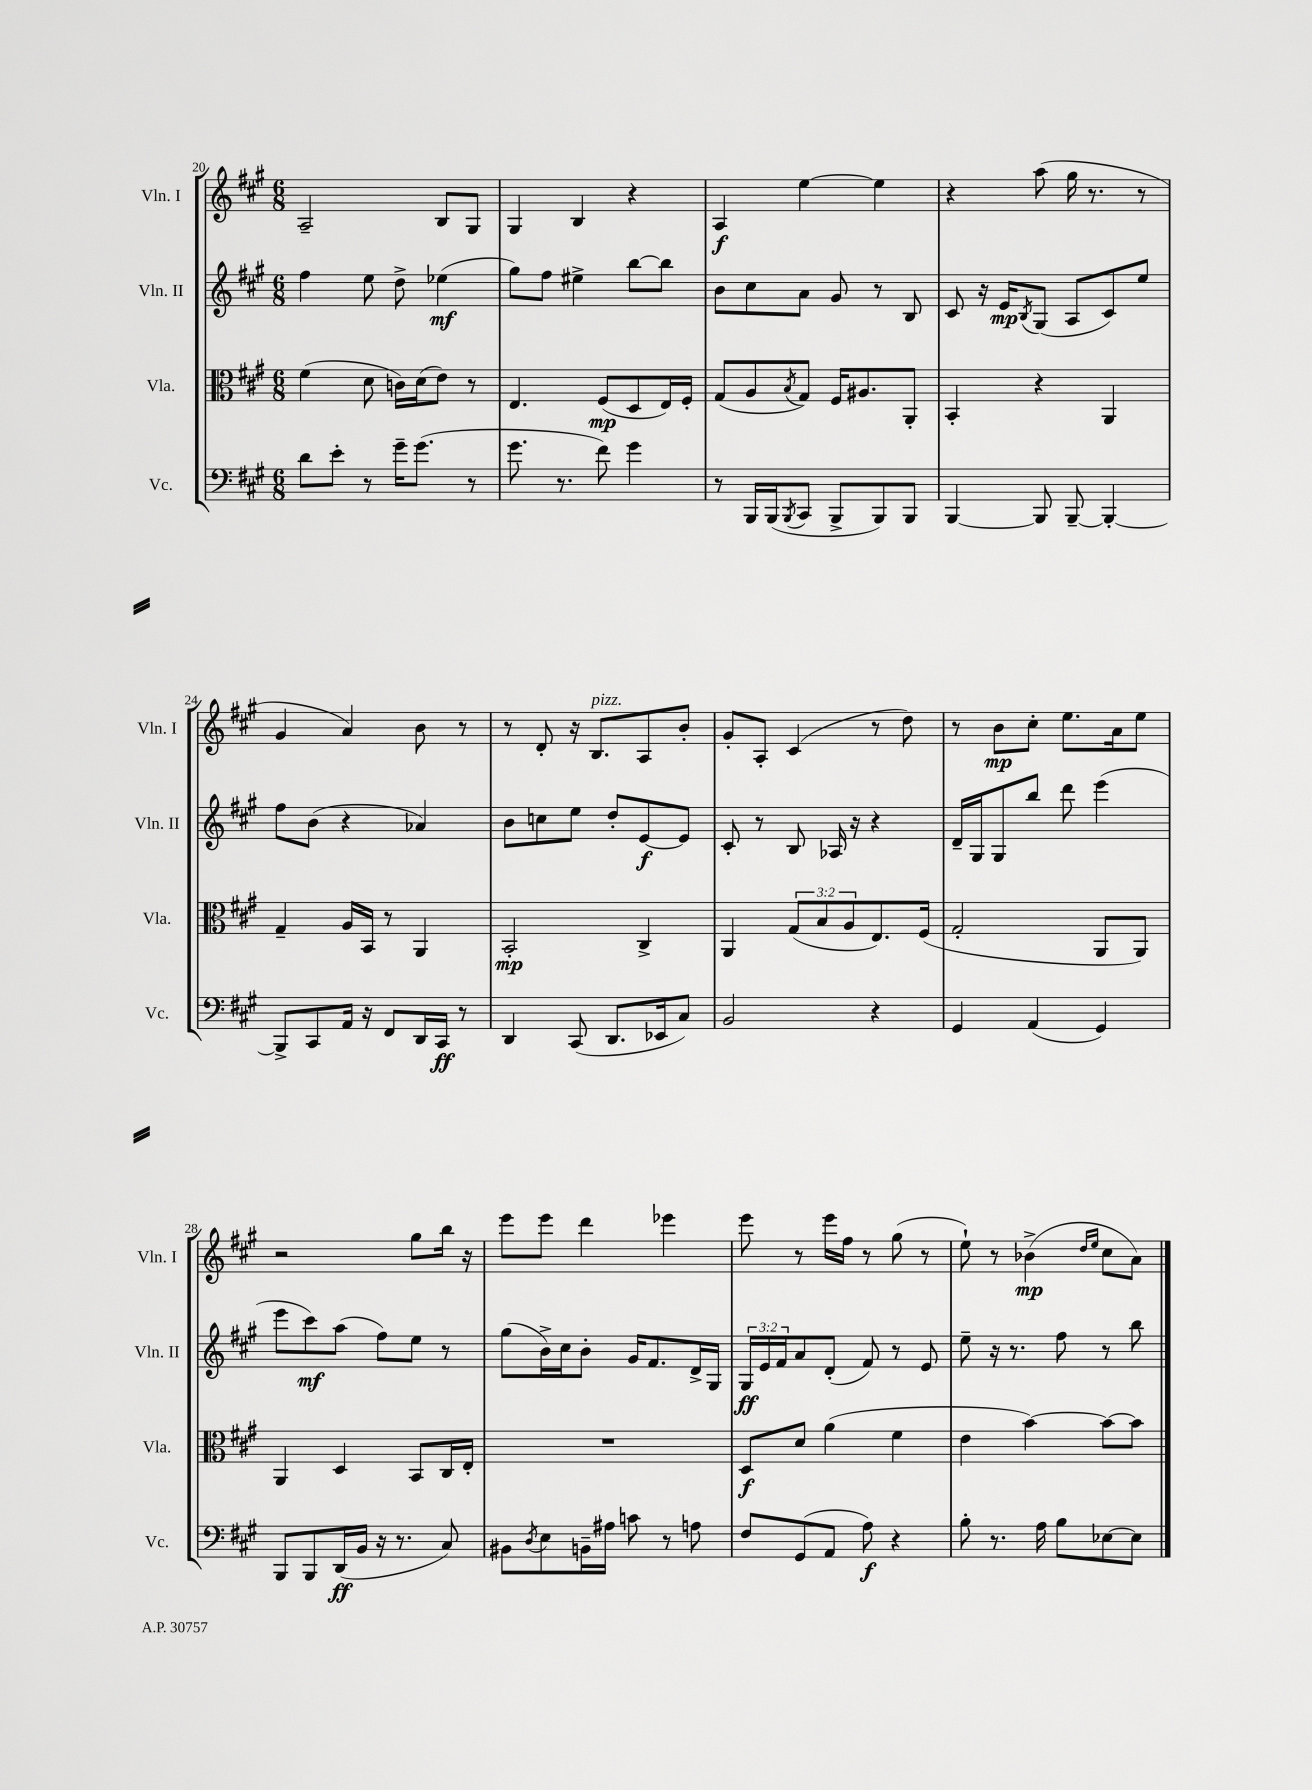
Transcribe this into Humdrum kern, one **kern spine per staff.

**kern	**dynam	**kern	**dynam	**kern	**dynam	**kern	**dynam
*part4	*part4	*part3	*part3	*part2	*part2	*part1	*part1
*staff4	*staff4	*staff3	*staff3	*staff2	*staff2	*staff1	*staff1
*I"Vc.	*	*I"Vla.	*	*I"Vln. II	*	*I"Vln. I	*
*I'Vc.	*	*I'Vla.	*	*I'Vln. II	*	*I'Vln. I	*
*clefF4	*	*clefC3	*	*clefG2	*	*clefG2	*
*k[f#c#g#]	*	*k[f#c#g#]	*	*k[f#c#g#]	*	*k[f#c#g#]	*
*M6/8	*	*M6/8	*	*M6/8	*	*M6/8	*
=20	=20	=20	=20	=20	=20	=20	=20
8d\L	.	(4f#\	.	4ff#\	.	2A~/	.
8e'\J	.	.	.	.	.	.	.
8r	.	8d\	.	8ee\	.	.	.
16g#~\KL	.	16cn\LL)	.	8dd^\	.	.	.
(8.g#\J	.	(16d\J	.	.	.	.	.
.	.	8e\J)	.	(4ee-X\	mf	8B/L	.
8r	.	8r	.	.	.	8G#/J	.
=21	=21	=21	=21	=21	=21	=21	=21
8.g#\	.	4.E/	.	8gg#\L)	.	4G#/	.
.	.	.	.	8ff#\J	.	.	.
8.r	.	.	.	.	.	.	.
.	.	.	.	4ee#X^\	.	4B/	.
8f#\)	.	(8F#/L	mp	.	.	.	.
4g#\	.	8D/	.	[8bb\L	.	4r	.
.	.	16E/L)	.	8bb\J]	.	.	.
.	.	16F#'/JJ	.	.	.	.	.
=22	=22	=22	=22	=22	=22	=22	=22
8r	.	(8G#/L	.	8b\L	.	4A/	f
16BBB/LL	.	8A/	.	8cc#\	.	.	.
(16BBB/J	.	.	.	.	.	.	.
8qBBB/	.	8qB/	.	.	.	.	.
8CC#/J	.	8G#/J)	.	8a\J	.	[4ee\	.
8BBB^/L	.	16F#/KL	.	8g#/	.	.	.
.	.	8.A#X/	.	.	.	.	.
8BBB/)	.	.	.	8r	.	4ee\]	.
8BBB/J	.	8AA'/J	.	8B/	.	.	.
=23	=23	=23	=23	=23	=23	=23	=23
[4BBB/	.	4BB'/	.	8c#/	.	4r	.
.	.	.	.	16r	.	.	.
.	.	.	.	16e/KL	mp	.	.
.	.	.	.	8qB/	.	.	.
8BBB/]	.	4r	.	(8G#/J	.	(8aa\	.
[8BBB~/	.	.	.	8A/L	.	16gg#\	.
.	.	.	.	.	.	8.r	.
4BBB'/_	.	4AA/	.	8c#/)	.	.	.
.	.	.	.	8ee/J	.	8r	.
!!LO:LB:g=z
=24	=24	=24	=24	=24	=24	=24	=24
8BBB^/L]	.	4G#~/	.	8ff#\L	.	4g#/	.
8CC#/	.	.	.	(8b\J	.	.	.
16AA/Jk	.	16A/LL	.	4r	.	4a/)	.
16r	.	16BB/JJ	.	.	.	.	.
8FF#/L	.	8r	.	.	.	.	.
16DD/L	.	4AA/	.	4a-X/)	.	8b\	.
16CC#/JJ	ff	.	.	.	.	.	.
8r	.	.	.	.	.	8r	.
=25	=25	=25	=25	=25	=25	=25	=25
4DD/	.	2BB'/	mp	8b\L	.	8r	.
.	.	.	.	8ccn\	.	8d'/	.
(8CC#/	.	.	.	8ee\J	.	16r	.
!	!	!	!	!	!	!LO:TX:a:i:t=pizz.	!
.	.	.	.	.	.	8.B/L	.
8.DD/L	.	.	.	8dd'/L	.	.	.
.	.	4C#^/	.	[8e/	f	8A/	.
16EE-X/k	.	.	.	.	.	.	.
8C#/J)	.	.	.	8e/J]	.	8b'/J	.
=26	=26	=26	=26	=26	=26	=26	=26
2BB/	.	4AA/	.	8c#'/	.	8g#'/L	.
.	.	.	.	8r	.	8A'/J	.
.	.	(12G#/L	.	8B/	.	(4c#/	.
.	.	12B/	.	.	.	.	.
.	.	.	.	16A-X/	.	.	.
.	.	12A/	.	.	.	.	.
.	.	.	.	16r	.	.	.
4r	.	8.E/)	.	4r	.	8r	.
.	.	.	.	.	.	8dd\)	.
.	.	(16F#/Jk	.	.	.	.	.
=27	=27	=27	=27	=27	=27	=27	=27
4GG#/	.	2G#'/	.	16d~/LL	.	8r	.
.	.	.	.	16G#/J	.	.	.
.	.	.	.	8G#/	.	8b\L	mp
(4AA/	.	.	.	8bb/J	.	8cc#'\J	.
.	.	.	.	8ddd\	.	8.ee\L	.
4GG#/)	.	8AA/L	.	(4eee\	.	.	.
.	.	.	.	.	.	16a\k	.
.	.	8AA/J)	.	.	.	8ee\J	.
!!LO:LB:g=z
=28	=28	=28	=28	=28	=28	=28	=28
8BBB/L	.	4AA/	.	8eee\L	.	2r	.
8BBB/	.	.	.	8ccc#\)	mf	.	.
(16DD/L	ff	4D/	.	(8aa\J	.	.	.
16BB/JJ	.	.	.	.	.	.	.
16r	.	.	.	8ff#\L)	.	.	.
8.r	.	.	.	.	.	.	.
.	.	8BB/L	.	8ee\J	.	8gg#\L	.
8C#/)	.	16C#/L	.	8r	.	16bb\Jk	.
.	.	16E'/JJ	.	.	.	16r	.
=29	=29	=29	=29	=29	=29	=29	=29
8BB#X\L	.	2.r	.	(8gg#\L	.	8eee\L	.
8qD/	.	.	.	.	.	.	.
8E\	.	.	.	16b^\L)	.	8eee\J	.
.	.	.	.	16cc#\J	.	.	.
16BBn~\L	.	.	.	8b'\J	.	4ddd\	.
16A#X\JJ	.	.	.	.	.	.	.
8cn\	.	.	.	16g#/KL	.	.	.
.	.	.	.	8.f#/	.	.	.
8r	.	.	.	.	.	4eee-X\	.
8An\	.	.	.	16d^/L	.	.	.
.	.	.	.	16G#/JJ	.	.	.
=30	=30	=30	=30	=30	=30	=30	=30
8F#/L	.	8D/L	f	24G#/LL	ff	8eee\	.
.	.	.	.	24e/	.	.	.
.	.	.	.	24f#/J	.	.	.
(8GG#/	.	8d/J	.	8a/	.	8r	.
8AA/J	.	(4a\	.	(8d'/J	.	16eee\LL	.
.	.	.	.	.	.	16ff#\JJ	.
8A\)	f	.	.	8f#/)	.	8r	.
4r	.	4f#\	.	8r	.	(8gg#\	.
.	.	.	.	8e/	.	8r	.
=31	=31	=31	=31	=31	=31	=31	=31
8B'\	.	4e\	.	8ee~\	.	8ee`\)	.
8.r	.	.	.	16r	.	8r	.
.	.	.	.	8.r	.	.	.
.	.	[4b\)	.	.	.	(4b-X^\	mp
16A\	.	.	.	.	.	.	.
8B\L	.	.	.	8ff#\	.	.	.
.	.	.	.	.	.	16qqdd/LL	.
.	.	.	.	.	.	16qqee/JJ	.
[8E-X\	.	8b\L_	.	8r	.	8cc#\L	.
8E-\J]	.	8b\J]	.	8bb\	.	8a\J)	.
==	==	==	==	==	==	==	==
*-	*-	*-	*-	*-	*-	*-	*-
